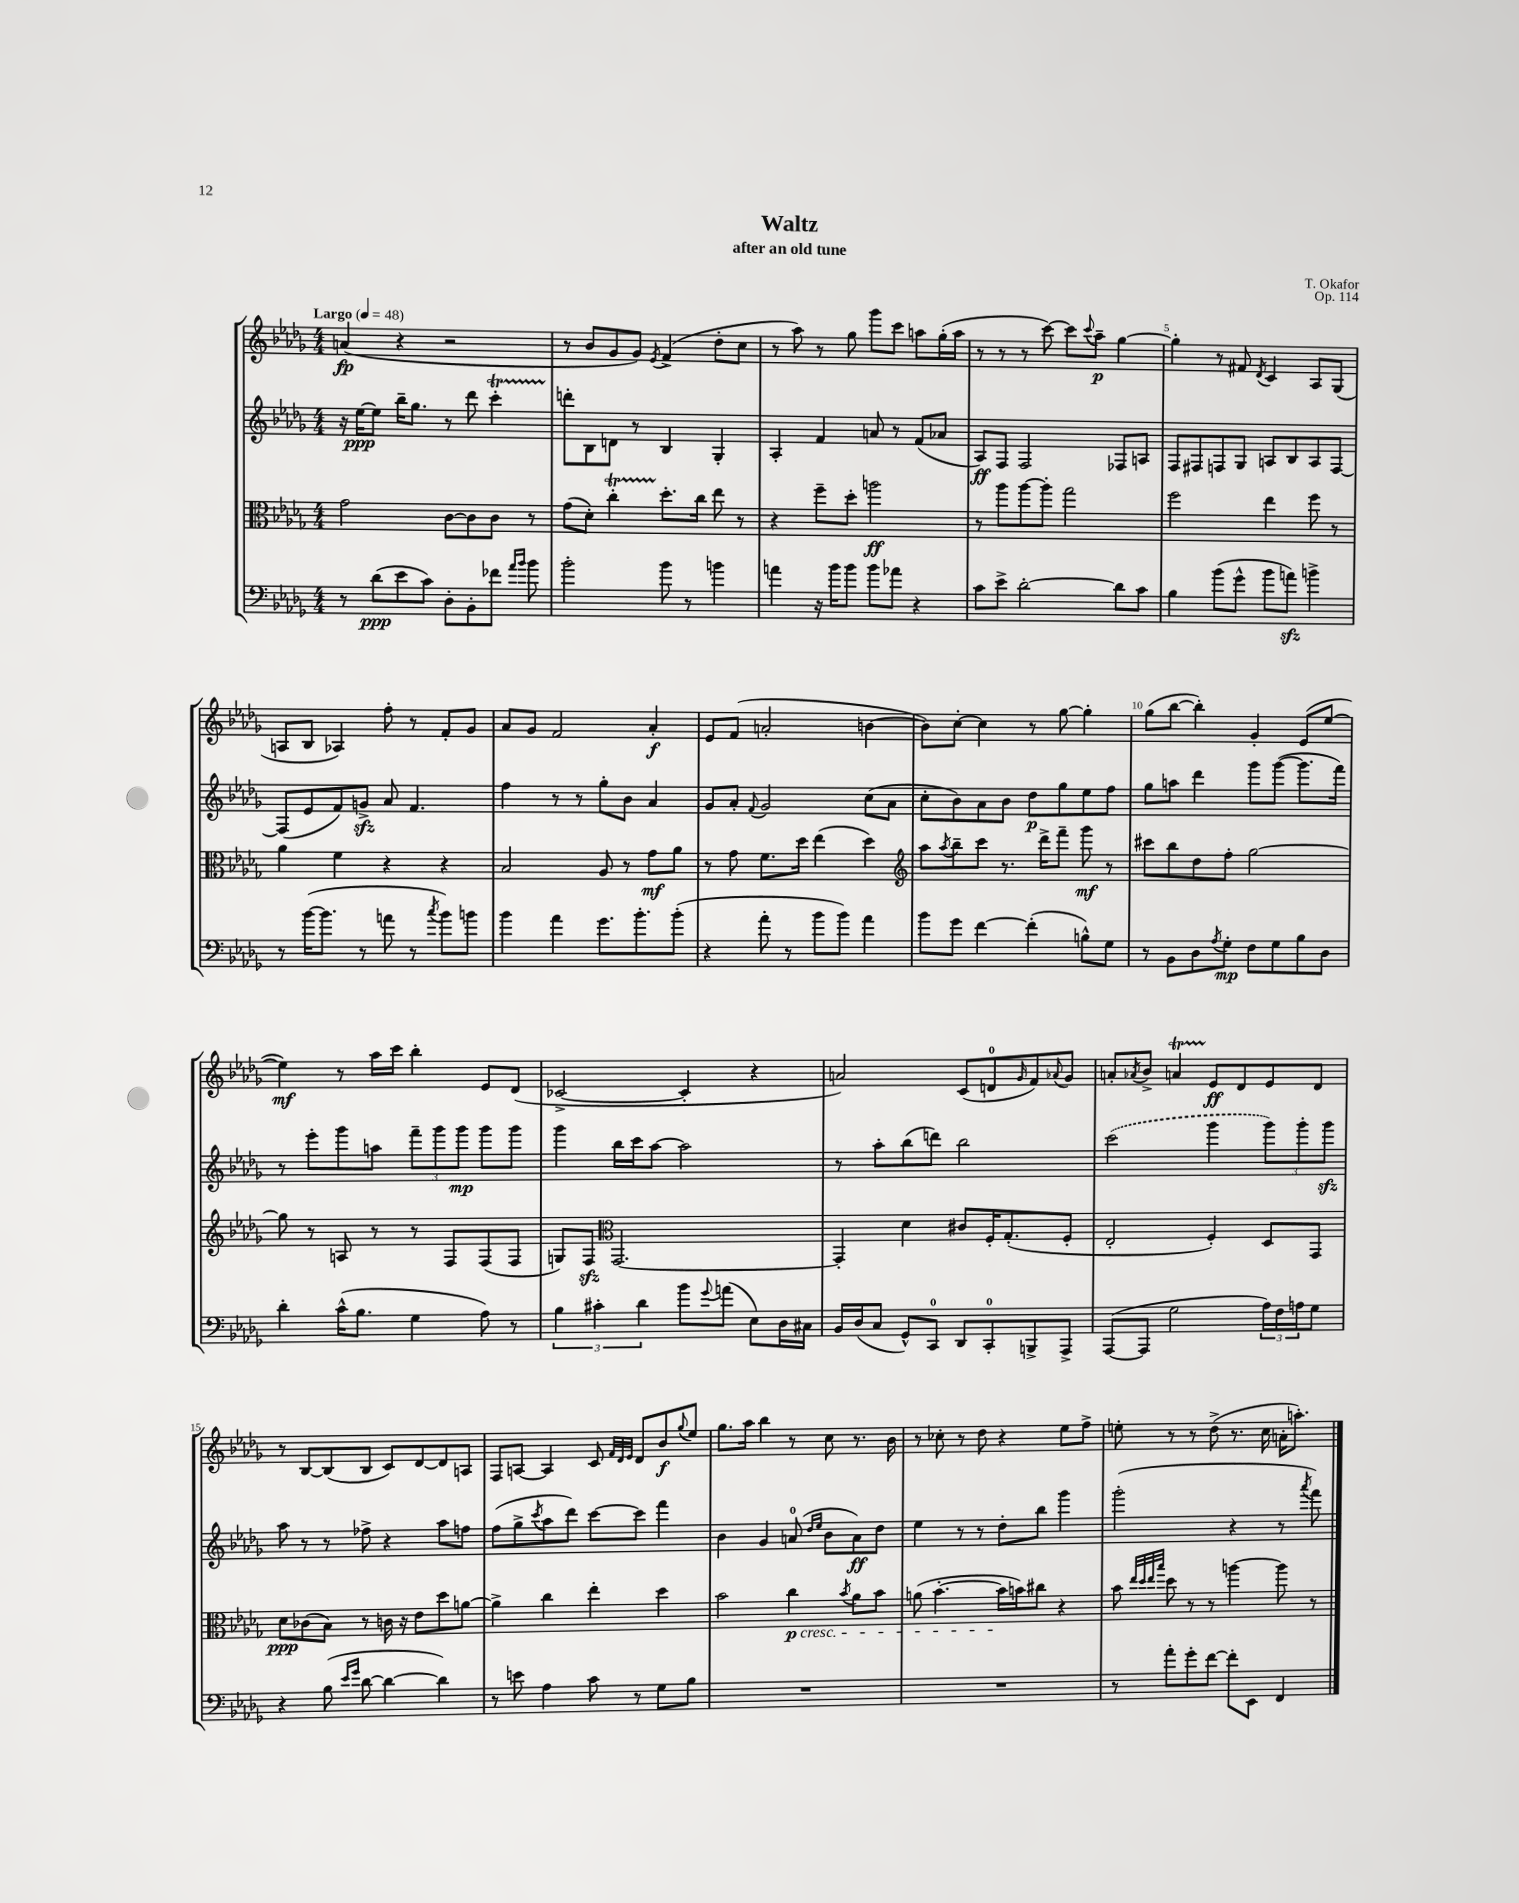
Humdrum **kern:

**kern	**kern	**kern	**kern
*staff4	*staff3	*staff2	*staff1
*clefF4	*clefC3	*clefG2	*clefG2
*k[b-e-a-d-g-]	*k[b-e-a-d-g-]	*k[b-e-a-d-g-]	*k[b-e-a-d-g-]
*M4/4	*M4/4	*M4/4	*M4/4
*MM48	*MM48	*MM48	*MM48
8r	2g-	16r	(4a
.	.	[16ee-	.
(8d-	.	8ee-]	.
8e-	.	16bb-~	4r
.	.	8.gg-	.
8c)	.	.	.
8D-'	[8c	8r	2r
8BB-'	8c]	8ddd-	.
8f-	8c	4ccc'	.
16qqa-	.	.	.
16qqb-	.	.	.
8b-	8r	.	.
=	=	=	=
2b-'	(8g-	8ddd'	8r
.	8d-')	8B-	8b-
.	4cc'	8d	8g-
.	.	8r	8g-)
.	.	.	8qe-
8b-	8.dd-'	4B-	(4f^
8r	.	.	.
.	16cc	.	.
4b	8ee-	4G-'	8dd-'
.	8r	.	8cc
=	=	=	=
4a	4r	4A-'	8r
.	.	.	8aa-)
16r	8ff~	4f	8r
16b-	.	.	.
8b-	8dd-'	.	8gg-
8b-	2aa	8a	8ggg-
8a-	.	8r	8ccc
4r	.	(8f	8aa
.	.	8a-	(16gg-'
.	.	.	16aa
=	=	=	=
8c	8r	8A-)	8r
8e-^	8aa-	8F	8r
[2d-'	[8aa-	2F	8r
.	8aa-']	.	[8ccc)
.	2gg-	.	8ccc]
.	.	.	8qqccc
.	.	.	8aa-~
8d-]	.	8F-	[4gg-
8c	.	8A	.
=	=	=	=
4B-	2ff	8F	4gg-']
.	.	8F#	.
(8b-	.	8F	8r
8g-^^	.	8G-	8f#
.	.	.	8qd-
8b-	4ee-	8A	4c
8a)	.	8B-	.
4b^	8ff	8A	8A-
.	8r	[8F	(8G-
=	=	=	=
8r	4a-	(8F]	8A
([16b-	.	8e-	8B-
8.b-]	.	.	.
.	4f	8f)	4A-)
8r	.	8g^	.
8a	4r	8a-	8ff'
8r	.	4.f	8r
8qcc	.	.	.
8b-)	4r	.	8f'
8b	.	.	8g-
=	=	=	=
4b-	2B-	4ff	8a-
.	.	.	8g-
4a-	.	8r	2f
.	.	8r	.
8.g-	8A-	8gg-'	.
.	8r	8b-	.
8.b-'	.	.	.
.	8g-	4a-	4a-'
(8b-'	8a-	.	.
=	=	=	=
4r	8r	8g-	8e-
.	8g-	8a-'	(8f
.	.	8qqf	.
8a-'	8.f	2g-	2a'
8r	.	.	.
.	16dd-	.	.
8b-	(4ee-	.	.
8b-)	.	.	.
4a-	4dd-)	(8cc	[4b
.	.	8a-	.
=	=	=	=
*	*clefG2	*	*
8b-	8aa-	8cc'	8b])
.	8qaa-	.	.
8g-	8bb-~	8b-)	[8cc'
[4f	8ccc	8a-	4cc]
.	8.r	8b-	.
(4f']	.	8dd-	8r
.	16ddd-^	.	.
.	8fff~	8gg-	[8gg-
8B^^)	8ggg-	8ee-	4gg-']
8G-	8r	8ff	.
=	=	=	=
8r	8ccc#	8gg-	(8gg-
8BB-	8bb-	8aa	[8bb-
8D-	8dd-	4ddd-	4bb-'])
8qA-	.	.	.
8G-'	8ff'	.	.
8F	[2gg-	8ggg-	4g-'
8G-	.	([8ggg-	.
8B-	.	8.ggg-]	(8e-
8D-	.	.	[8ee-
.	.	16fff)	.
=	=	=	=
4d-'	8gg-]	8r	4ee-])
.	8r	8eee-'	.
(16c^^	8A	8ggg-	8r
8.B-	.	.	.
.	8r	8aa	16aa-
.	.	.	16ccc
4G-	8r	12fff~	4bb-'
.	.	12ggg-	.
.	8F	.	.
.	.	12ggg-	.
8A-)	(8F	8ggg-	8e-
8r	8F	8ggg-	(8d-
=	=	=	=
6B-	8G)	4ggg-	[2c-^
.	8F	.	.
6c#'	.	.	.
*	*clefC3	*	*
.	[2.GG-	16bb-	.
.	.	16ccc	.
6d-	.	.	.
.	.	[8aa-	.
8b-	.	2aa-]	4c-']
8qqg-	.	.	.
(8a	.	.	.
8E-)	.	.	4r
16D-	.	.	.
16C#	.	.	.
=	=	=	=
16BB-	4GG-']	8r	2a)
(16D-	.	.	.
8C	.	8aa-'	.
8GG-^^)	4d-	(8bb-	.
8CC	.	8ddd)	.
8DD-	8c#	2bb-	(8c
8CC'	16F'	.	8d
.	(8.G-'	.	.
.	.	.	16qqg-
8BBB^	.	.	8f)
.	.	.	8qqa-
8AAA-^	8F'	.	8g-
=	=	=	=
([8AAA-	2E-'	(2ccc	8a'
.	.	.	8qa-
8AAA-]	.	.	8b-^
2G-	.	.	4a
.	4F')	4ggg-	8e-
.	.	.	8d-
24A-)	8D-	12ggg-)	8e-
24F	.	.	.
24A	.	12ggg-'	.
8G-	8GG-	.	8d-
.	.	12ggg-	.
=	=	=	=
4r	8d-	8aa-	8r
.	(8c-	8r	[8B-
(8B-	8B-)	8r	(8B-]
16qqe-	.	.	.
16qqg-	.	.	.
[8d-	8r	8ff-^	8B-
4d-_	16c	4r	8c)
.	16r	.	.
.	8e-	.	[8d-
4d-])	8dd-	8aa-	8d-]
.	[8a	8ff	8A
=	=	=	=
8r	4a^]	(8ff	8F
8e	.	8gg-^	[8A
.	.	8qccc	.
4A-	4cc	8aa-	4A]
.	.	8ddd-)	.
8c	4ee-'	[8ccc	8c
.	.	.	32qqf
.	.	.	32qqd-
.	.	.	32qqe-
8r	.	8ccc]	8d-
8G-	4dd-	4fff	8b-
.	.	.	8qqgg-
8B-	.	.	8ee-
=	=	=	=
1r	2b-	4b-	8.gg-
.	.	.	16aa-
.	.	4g-	4bb-
.	4cc	(8a	8r
.	.	16qqdd-	.
.	.	16qqee-	.
.	.	8b-	8cc
.	8qb-	.	.
.	8a-	8a)	8.r
.	8b-	8dd-	.
.	.	.	16b-
=	=	=	=
1r	(8a	4ee-	8r
.	[4.b-'	.	8cc-'
.	.	8r	8r
.	.	8r	8dd-
.	16b-]	8dd-'	4r
.	16b)	.	.
.	8cc#	8bb-	.
.	4r	4ggg-	8ee-
.	.	.	8ff^
=	=	=	=
8r	8b-	(2ggg-'	8ee'
.	32qqee-	.	.
.	32qqdd-	.	.
.	32qqee-	.	.
.	32qqbb-	.	.
8a-'	8dd-	.	8r
8g-'	8r	.	8r
[8f	8r	.	(8dd-^
8f']	[4aa	4r	8.r
8EE-	.	.	.
.	.	.	16cc
4FF	8aa]	8r	16a'
.	.	.	8.aa')
.	.	8qaaa-	.
.	8r	8fff)	.
==	==	==	==
*-	*-	*-	*-
